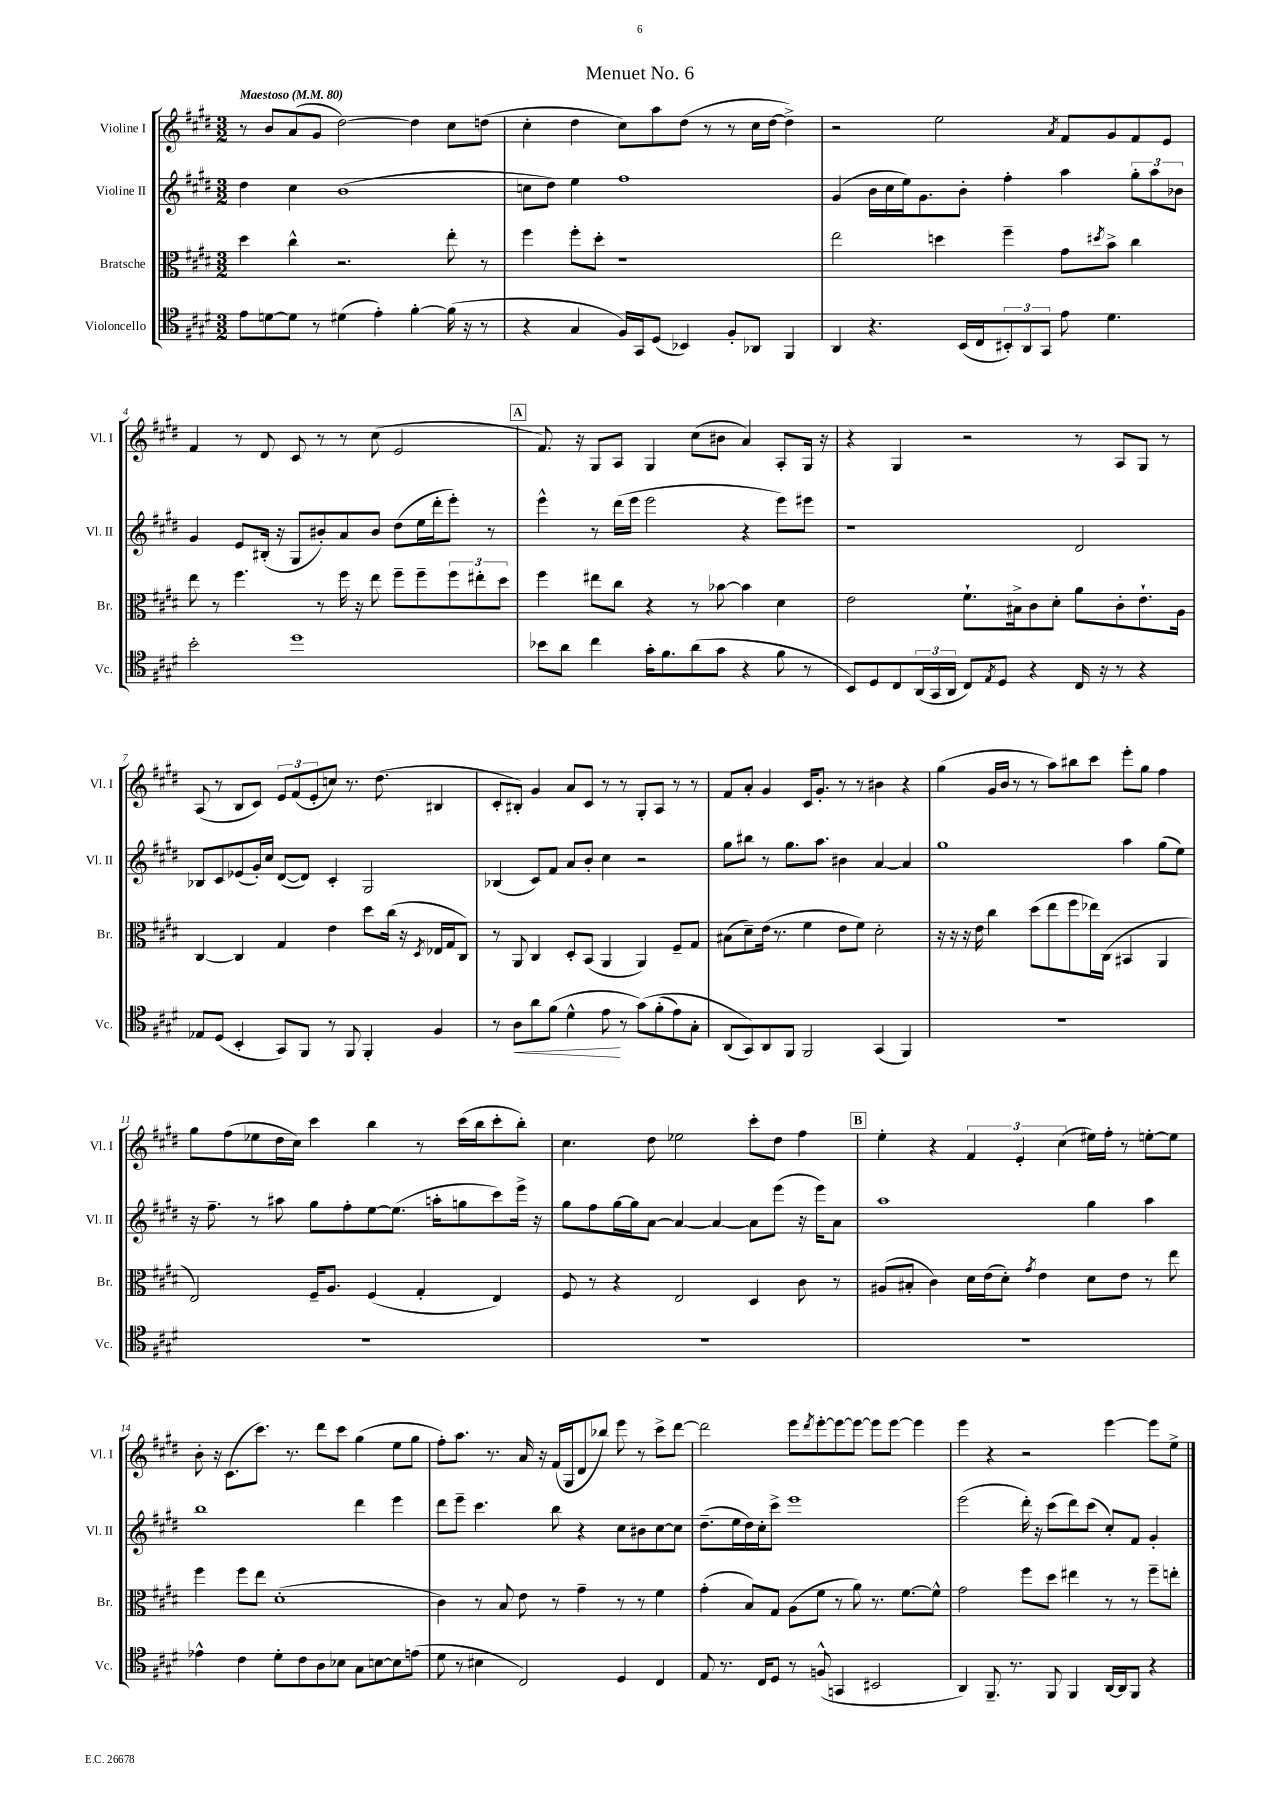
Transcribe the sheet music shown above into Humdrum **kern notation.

**kern	**dynam	**kern	**kern	**kern
*part4	*part4	*part3	*part2	*part1
*staff4	*staff4	*staff3	*staff2	*staff1
*I"Violoncello	*	*I"Bratsche	*I"Violine II	*I"Violine I
*I'Vc.	*	*I'Br.	*I'Vl. II	*I'Vl. I
*clefC4	*	*clefC3	*clefG2	*clefG2
*k[f#c#g#d#]	*	*k[f#c#g#d#]	*k[f#c#g#d#]	*k[f#c#g#d#]
*M3/2	*	*M3/2	*M3/2	*M3/2
*MM80	*	*MM80	*MM80	*MM80
=1	=1	=1	=1	=1
!	!	!	!	!LO:TX:a:B:t=Maestoso
8e\L	.	4dd#\	4dd#\	8r
[8dn\	.	.	.	8b/L
8d\J]	.	4cc#^^\	4cc#\	(8a/
8r	.	.	.	8g#/J
(4d#X\	.	2.r	(1b	[2dd#\)
4e'\)	.	.	.	.
[4f#'\	.	.	.	4dd#\]
(16f#\]	.	8ee'\	.	8cc#\L
16r	.	.	.	.
8r	.	8r	.	(8ddn\J
=2	=2	=2	=2	=2
4r	.	4ff#\	8ccn\L	4cc#'\
.	.	.	8dd#\J)	.
4G#/	.	8ff#'\L	4ee\	4dd#\
.	.	8dd#'\J	.	.
16F#/LL)	.	1r	1ff#	8cc#\L)
16GG#/J	.	.	.	.
(8D#/J	.	.	.	8aa\
4BB-X/)	.	.	.	(8dd#\J
.	.	.	.	8r
8F#'/L	.	.	.	8r
8AA-X/J	.	.	.	16cc#\LL
.	.	.	.	[16dd#\JJ
4FF#/	.	.	.	4dd#^\])
=3	=3	=3	=3	=3
4AA/	.	2ee\	(4g#/	2r
4.r	.	.	16b\LL	.
.	.	.	16cc#\	.
.	.	.	16ee\J)	.
.	.	.	8.g#\	.
.	.	4ddn\	.	2ee\
(16BB/LL	.	.	8b'\J	.
16C#/J	.	.	.	.
12BB#X'/)	.	4ff#~\	4ff#'\	.
12AA/	.	.	.	.
12GG#/J	.	.	.	.
.	.	.	.	8qa/
8e\	.	8g#\L	4aa\	8f#/L
.	.	8qdd#X/	.	.
4.d#\	.	8b^\J	.	8g#/
.	.	4cc#\	12gg#'\L	8f#/
.	.	.	12aa\	.
.	.	.	.	8e/J
.	.	.	12b-X\J	.
!!LO:LB:g=z
=4	=4	=4	=4	=4
2b'\	.	8ee\	4g#/	4f#/
.	.	8r	.	.
.	.	4.ff#\	8e/L	8r
.	.	.	(16B#X'/Jk	8d#/
.	.	.	16r	.
1dd#	.	.	8G#/L	8c#/
.	.	8r	8b#X'/)	8r
.	.	16ff#\	8a/	8r
.	.	16r	.	.
.	.	8ee\	8b#/J	(8cc#\
.	.	8ff#~\L	(8dd#\L	2e/
.	.	8ff#~\	16ee\L	.
.	.	.	16ddd#'\J	.
.	.	12ff#\	8eee'\J)	.
.	.	12ee#X'\	.	.
.	.	.	8r	.
.	.	12dd#\J	.	.
!!LO:REH:place=s1:t=A
=5	=5	=5	=5	=5
8b-X\L	.	4ff#\	4eee^^\	8.f#/)
8a\J	.	.	.	.
.	.	.	.	16r
4cc#\	.	8ee#X\L	8r	8G#/L
.	.	8cc#\J	(16ddd#\LL	8A/J
.	.	.	16eee\JJ	.
16g#'\KL	.	4r	2eee\	4G#/
8.f#\	.	.	.	.
(8a\	.	8r	.	(8cc#\L
8g#\J	.	[8b-X\	.	8b#X\J
4r	.	4b-\]	4r	4a/)
8f#\	.	4d#\	8eee\L)	8A'/L
8r	.	.	8eee#X\J	16G#/Jk
.	.	.	.	16r
=6	=6	=6	=6	=6
8BB/L)	.	2e\	1r	4r
8D#/	.	.	.	.
8C#/	.	.	.	4G#/
(24AA/L	.	.	.	.
24GG#/	.	.	.	.
24AA/JJ	.	.	.	.
8C#/L)	.	8.f#`\L	.	2r
8qE/	.	.	.	.
8D#/J	.	.	.	.
.	.	16B#X^\k	.	.
4r	.	8c#\	.	.
.	.	8d#'\J	.	.
16C#/	.	8a\L	2d#/	8r
16r	.	.	.	.
8r	.	8c#'\	.	8A/L
4r	.	8.e`\	.	8G#/J
.	.	.	.	8r
.	.	16A\Jk	.	.
!!LO:LB:g=z
=7	=7	=7	=7	=7
8E-X/L	.	[4C#/	8B-X/L	(8A/
(8D#/J	.	.	8c#/	8r
4BB'/	.	4C#/]	(8e-X/	8B/L
.	.	.	16g#'/L)	8c#/J)
.	.	.	16cc#/JJ	.
8GG#/L)	.	4G#/	([8d#/L	12e/L
.	.	.	.	(12f#/
8FF#/J	.	.	8d#/J])	.
.	.	.	.	12e'/
8r	.	4e\	4c#'/	8ccn/J)
8FF#/	.	.	.	8.r
4FF#'/	.	8dd#\L	2G#/	.
.	.	.	.	(8.dd#\
.	.	(16cc#\Jk	.	.
.	.	16r	.	.
.	.	8qD#/	.	.
4F#/	.	16E-X/LL	.	4B#X/
.	.	16G#/J	.	.
.	.	8C#/J)	.	.
=8	=8	=8	=8	=8
8r	.	8r	(4B-X/	8c#'/L
!	!LO:HP:b	!	!	!
8A\L	<	8AA/	.	8B#X'/J)
8a\	.	4C#/	8c#/L)	4g#/
(8f#\J	.	.	8f#/J	.
4d#^^\	.	8D#'/L	8a/L	8a/L
.	.	(8BB/J	8b'/J	8c#/J
8e\	.	4AA/	4cc#\	8r
8r	[	.	.	8r
(8g#\L)	.	4AA/)	2r	8G#'/L
(8f#'\	.	.	.	8A/J
8e\)	.	8F#~/L	.	8r
8G#'\J	.	8G#/J	.	8r
=9	=9	=9	=9	=9
(8AA/L	.	(8B#X\L	8gg#\L	8f#/L
8GG#/))	.	8d#~\)	8bb#X\J	8a'/J
8AA/	.	(16e\Jk	8r	4g#/
.	.	8.r	.	.
8FF#/J	.	.	8.gg#\L	.
2FF#/	.	4f#\	.	16c#/KL
.	.	.	8.aa\J	8.g#'/J
.	.	8e\L	4b#X\	8r
.	.	8f#\J)	.	8r
(4GG#/	.	2d#'\	[4a/	4b#X\
4FF#/)	.	.	4a/]	4r
=10	=10	=10	=10	=10
1.r	.	16r	1gg#	(4gg#\
.	.	16r	.	.
.	.	16r	.	.
.	.	16e\	.	.
.	.	4cc#\	.	16g#/LL
.	.	.	.	16b/JJ
.	.	.	.	8r
.	.	(8dd#\L	.	8r
.	.	8ee\	.	8aa\L)
.	.	8ff#\	.	8bb#X\
.	.	16ee-X\L)	.	8ccc#\J
.	.	(16C#\JJ	.	.
.	.	4BB#X/	4aa\	8eee'\L
.	.	.	.	8gg#\J
.	.	4AA/	(8gg#\L	4ff#\
.	.	.	8ee\J)	.
!!LO:LB:g=z
=11	=11	=11	=11	=11
1.r	.	2E/)	16r	8gg#\L
.	.	.	8.ff#~\	.
.	.	.	.	(8ff#\
.	.	.	8r	8ee-X\
.	.	.	8aa#X\	16dd#\L
.	.	.	.	16cc#\JJ)
.	.	16F#~/KL	8gg#\L	4ccc#\
.	.	8.A/J	.	.
.	.	.	8ff#'\	.
.	.	(4F#/	[8ee\	4bb\
.	.	.	(8.ee\J]	.
.	.	4G#'/	.	8r
.	.	.	16aan'\KL	.
.	.	.	8ggn\	(16ccc#\LL
.	.	.	.	16bb\J
.	.	4E/)	8ccc#\)	8ccc#'\
.	.	.	16eee^\Jk	8bb'\J)
.	.	.	16r	.
=12	=12	=12	=12	=12
1.r	.	8F#/	8gg#\L	4.cc#\
.	.	8r	8ff#\	.
.	.	4r	[16gg#\L	.
.	.	.	16gg#\J]	.
.	.	.	[8a\J	8dd#\
.	.	2E/	4a/_	2ee-X\
.	.	.	4a/_	.
.	.	4D#/	8a\L]	8ccc#'\L
.	.	.	(8eee\J	8dd#\J
.	.	8c#\	16r	4ff#\
.	.	.	16eee\KL)	.
.	.	8r	8a\J	.
!!LO:REH:place=s1:t=B
=13	=13	=13	=13	=13
1.r	.	(8A#X/L	1aa	4ee'\
.	.	8B#X'/J	.	.
.	.	4c#\)	.	4r
.	.	16d#\LL	.	6f#/
.	.	(16e\J	.	.
.	.	8d#'\J)	.	.
.	.	.	.	6e'/
.	.	8qg#/	.	.
.	.	4e\	.	.
.	.	.	.	(6cc#\
.	.	8d#\L	4gg#\	16ee#X\LL)
.	.	.	.	16ff#'\JJ
.	.	8e\J	.	8r
.	.	8r	4aa\	[8een'\L
.	.	8ee\	.	8ee\J]
!!LO:LB:g=z
=14	=14	=14	=14	=14
4e-X^^\	.	4ff#\	1bb	8b'\
.	.	.	.	16r
.	.	.	.	(8.c#\L
4c#\	.	8ff#\L	.	.
.	.	8ee\J	.	8.ccc#\J)
8d#'\L	.	(1d#'	.	.
.	.	.	.	8.r
8c#\	.	.	.	.
8A\	.	.	.	8ddd#\L
8B-X\J	.	.	.	8ccc#\J
8G#\L	.	.	4ddd#\	(4gg#\
[8Bn\	.	.	.	.
8B\]	.	.	4eee\	8ee\L
(8en\J	.	.	.	8gg#\J
=15	=15	=15	=15	=15
8d#\	.	4c#\)	8ddd#\L	8ff#'\L)
8r	.	.	8eee~\J	8.aa\J
4B#X\	.	8r	4.ccc#\	.
.	.	.	.	8.r
.	.	8B/	.	.
2C#/)	.	8e\	.	16a/
.	.	.	.	16r
.	.	8r	8bb\	(16f#/LL
.	.	.	.	16G#/J
.	.	4g#~\	4r	8d#/
.	.	.	.	8bb-X/J)
4D#/	.	8r	8cc#\L	8eee\
.	.	8r	8b#X\	8r
4C#/	.	4f#\	[8cc#\	8ccc#^\L
.	.	.	8cc#\J]	[8ddd#\J
=16	=16	=16	=16	=16
8E/	.	(4g#'\	(8.dd#~\L	2ddd#\]
8.r	.	.	.	.
.	.	.	16ee\L	.
.	.	8B/L)	16dd#\)	.
16C#/KL	.	.	16cc#'\J	.
8D#/J	.	8G#/J	8ccc#^\J	.
8r	.	(8A\L	1eee	8eee\L
.	.	.	.	8qddd#/
(8Fn^^/	.	8f#\J	.	[8eee'\
4GGn/	.	8r	.	8eee\_
.	.	8a\)	.	8eee\J_
2BB#X/	.	8.r	.	8eee\L]
.	.	.	.	[8eee\J
.	.	[8.f#\L	.	.
.	.	.	.	4eee\]
.	.	8f#^^\J]	.	.
=17	=17	=17	=17	=17
4AA/)	.	2g#\	(2eee\	4eee\
8.FF#~/	.	.	.	4r
8.r	.	.	.	.
.	.	8ff#\L	16ddd#'\)	2r
.	.	.	16r	.
8FF#/	.	8dd#\J	(8ccc#\L	.
4FF#/	.	4ee#X\	8ddd#\)	.
.	.	.	(8ccc#\J	.
[16AA/LL	.	8r	8cc#'/L)	[4eee\
16AA/J]	.	.	.	.
8FF#/J	.	8r	8f#/J	.
4r	.	8ff#~\L	4g#'/	8eee\L]
.	.	8een'\J	.	8ee^\J
==	==	==	==	==
*-	*-	*-	*-	*-
